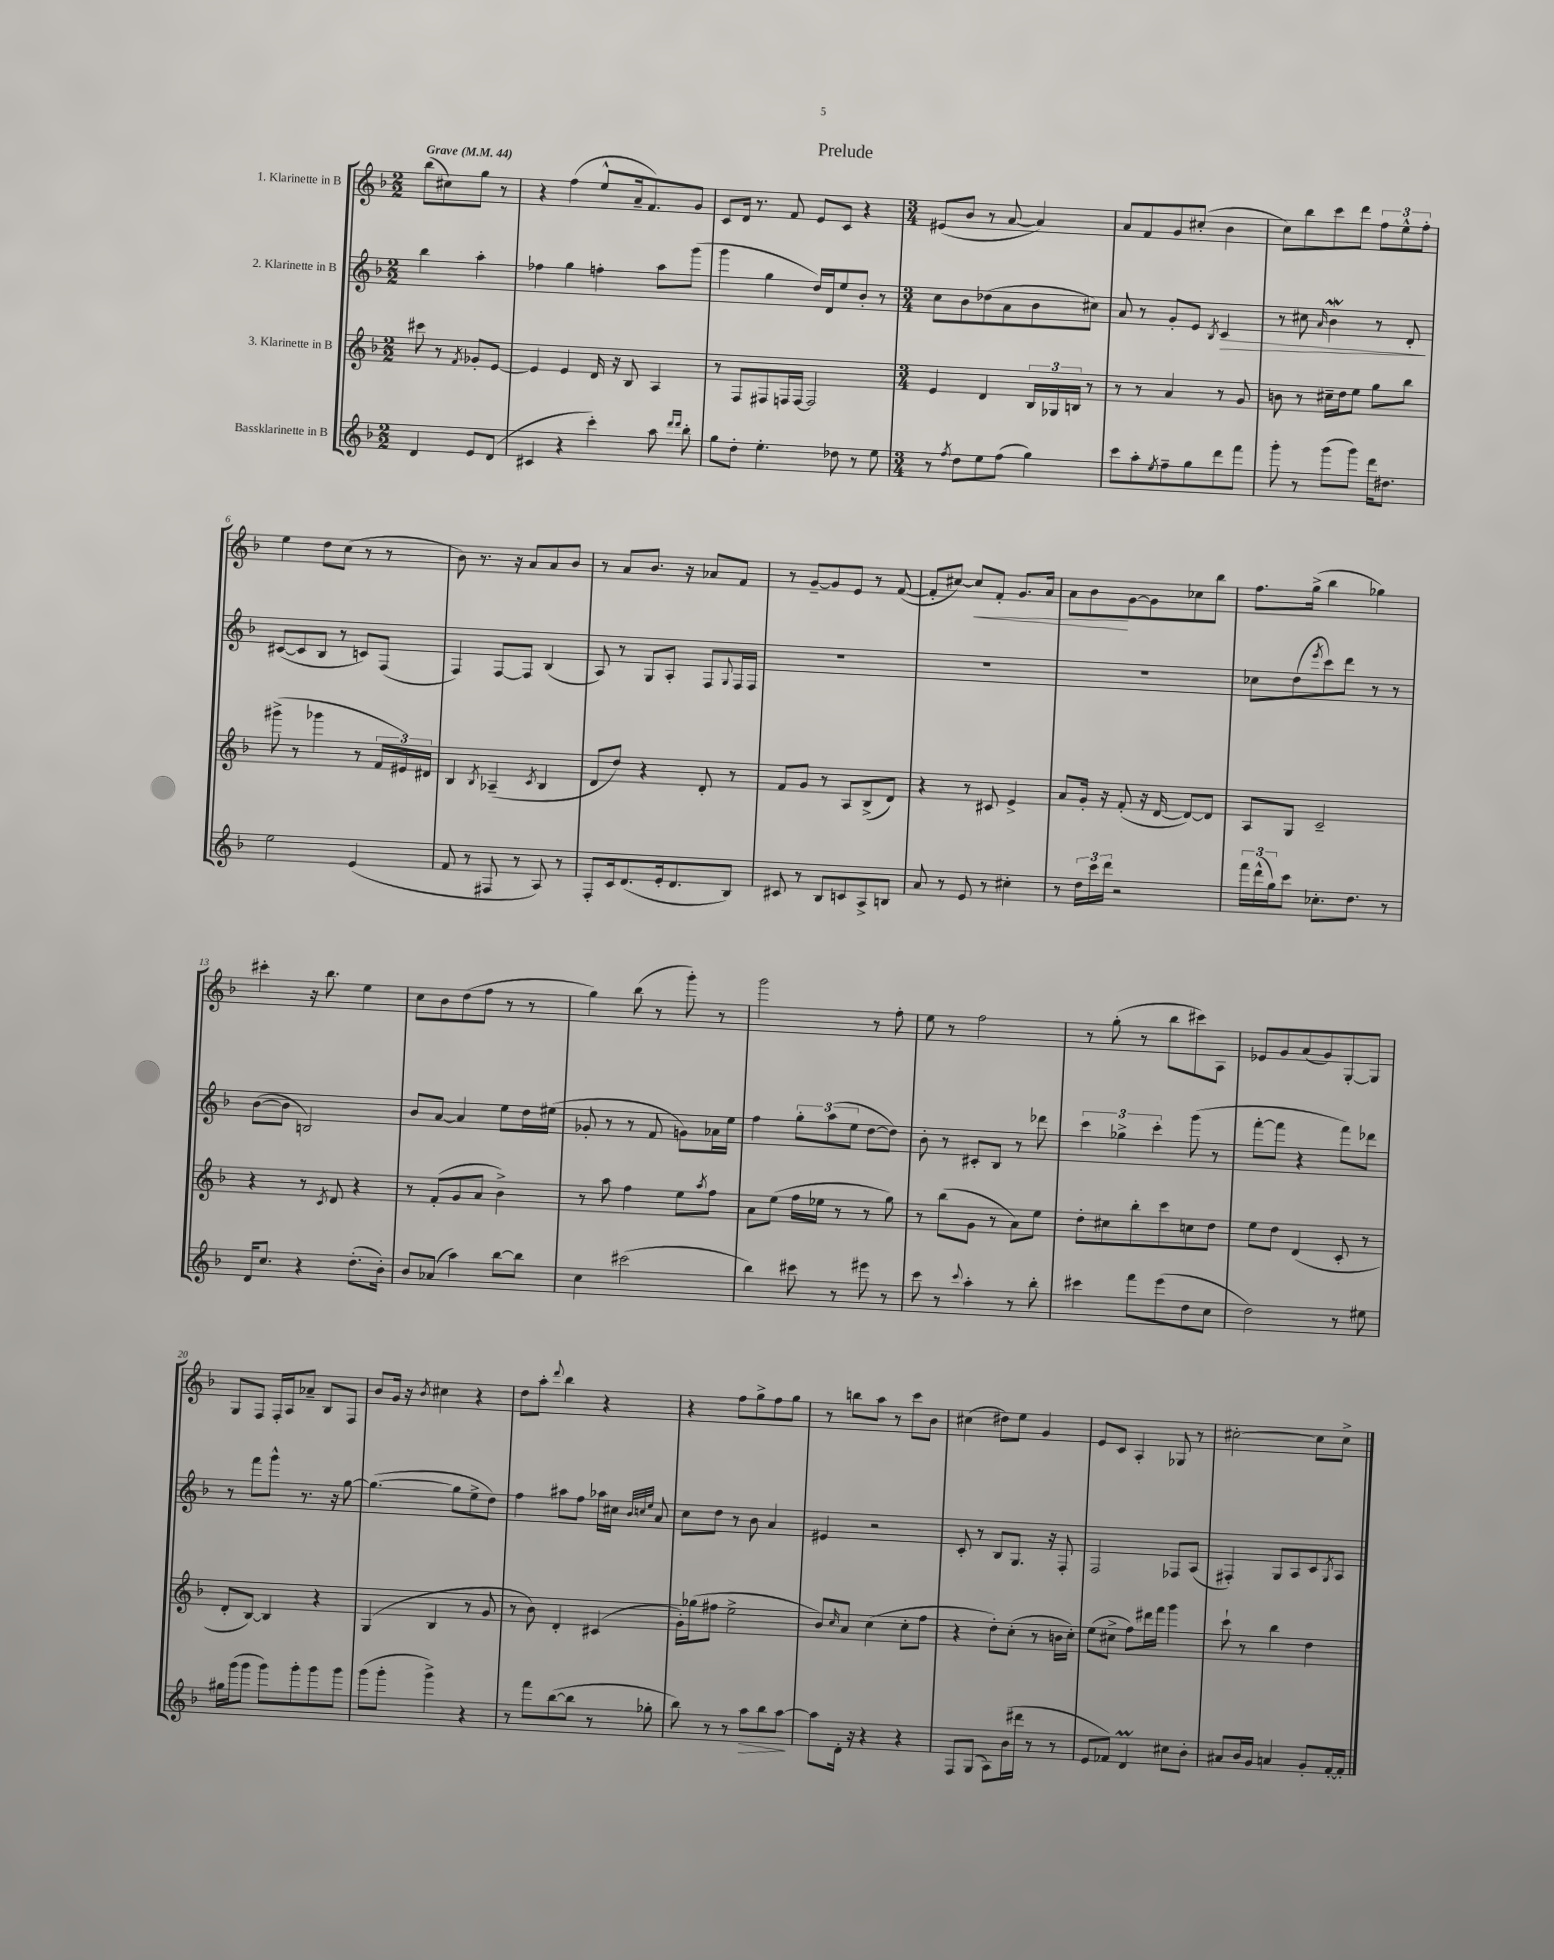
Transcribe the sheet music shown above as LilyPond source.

\header { title = "Prelude" }
<<
\new StaffGroup <<
\new Staff = "s0" \with { instrumentName = "1. Klarinette in B" } {
    \clef treble \key f \major \numericTimeSignature \time 2/2 \partial 2 \tempo "Grave" 4 = 44
    bes''8( cis''8) g''8 r8 |
    r4 f''4( e''8-^ a'16-- f'8.) g'8 |
    c'8 d'16 r8. f'8 e'8 c'8 r4 |
    \numericTimeSignature \time 3/4 eis'8( bes'8 r8 a'8~ a'4) |
    a'8 f'8 g'8 cis''8-.( bes'4 |
    c''8) bes''8 c'''8 d'''8 \tuplet 3/2 { f''8 e''8-^ f''8-. } |
    e''4 d''8 c''8( r8 r8 |
    bes'8) r8. r16 a'8 a'8 bes'8 |
    r8 a'8 bes'8. r16 aes'8 f'8 |
    r8 g'8~-- g'8 e'8 r8 f'8~( |
    f'8-. cis''8~) cis''8\< f'8-. g'8. a'16 |
    a'8 bes'8\! g'8~ g'8 ces''8 bes''8 |
    f''8. g''16->( bes''4 ges''4) |
    cis'''4-. r16 bes''8. e''4 |
    c''8 bes'8 d''8( f''8 r8 r8 |
    g''4) bes''8( r8 g'''8-.) r8 |
    g'''2 r8 f''8-. |
    e''8 r8 f''2 |
    r8 g''8-.( r8 bes''8 cis'''8) a8 |
    ees'8 g'8 a'8( g'8) g8~-. g8 |
    g8 f8 f16-. a16 aes'8-- bes8 f8 |
    bes'8 g'16 r16 \acciaccatura { bes'8 } cis''4 r4 |
    d''8 a''8-. \appoggiatura { d'''8 } bes''4 r4 |
    r4 f''8 g''8-> f''8 g''8 |
    r8 b''8 a''8 r8 c'''8 bes'8 |
    cis''4( dis''8) e''8 g'4 |
    e'8 c'8 a4-. ges8 r8 |
    cis''2~-. cis''8 cis''8-> \bar "|." |
}
\new Staff = "s1" \with { instrumentName = "2. Klarinette in B" } {
    \clef treble \key f \major \numericTimeSignature \time 2/2 \partial 2
    bes''4 a''4-. |
    fes''4 g''4 f''4-. a''8 g'''8( |
    g'''4 g''4 d''16) d'16 e''8 bes'8-. r8 |
    \numericTimeSignature \time 3/4 c''8 bes'8 des''8( a'8 bes'8 cis''8) |
    a'8 r8 g'8-. e'8 \acciaccatura { bes8 } c'4\> |
    r8 cis''8 \grace { a'16 } bes'4\mordent r8 d'8-.\! |
    cis'8~( cis'8 bes8 r8 c'8) f8( |
    f4) f8~ f8 bes4( |
    a8) r8 g8 a8-. f8 \appoggiatura { g8 } f16 f16 |
    R2. |
    R2. |
    R2. |
    ces''8 d''8( \acciaccatura { e'''8 } c'''8) d'''8 r8 r8 |
    bes'8~( bes'8 b2) |
    bes'8 a'8~ a'4 e''8 d''16 eis''16( |
    ges'8-. r8 r8 f'8 g'8) aes'16 e''16 |
    f''4 \tuplet 3/2 { g''8-. a''8( e''8 } d''8~ d''8) |
    bes'8-. r8 cis'8-. bes8 r8 des'''8 |
    \tuplet 3/2 { c'''4 ges''4-> c'''4-. } g'''8( r8 |
    f'''8~-. f'''8 r4 f'''8) des'''8 |
    r8 f'''8 g'''8-^ r8. r16 g''8~ |
    g''4.~( g''8 e''8-> d''8) |
    f''4 ais''8 f''8 aes''16 cis''16 \grace { bes'32 c''32 e''32 } a'8 |
    c''8 d''8 r8 bes'8 a'4 |
    eis'4 r2 |
    c'8-. r8 bes8 g8. r16 f8-. |
    f2 fes8 a8( |
    fis4-.) g8 a8 c'8 \acciaccatura { g8 } a8 \bar "|." |
}
\new Staff = "s2" \with { instrumentName = "3. Klarinette in B" } {
    \clef treble \key f \major \numericTimeSignature \time 2/2 \partial 2
    cis'''8 r8 \acciaccatura { f'8 } ges'8-. e'8~ |
    e'4 e'4 d'16 r16 bes8 a4 |
    r8 f8 fis8 f16 f16~ f2 |
    \numericTimeSignature \time 3/4 e'4 d'4 \tuplet 3/2 { bes16 ges16 b16 } r8 |
    r8 r8 a'4 r8 g'8 |
    b'8 r8 cis''16-- d''16 e''8 g''8 bes''8 |
    gis'''8->( r8 ges'''4 r8 \tuplet 3/2 { f'16 eis'16) dis'16 } |
    bes4 \acciaccatura { bes8 } aes4--( \acciaccatura { c'8 } bes4 |
    d'8 d''8) r4 d'8-. r8 |
    f'8 g'8 r8 a8 bes8->( d'8) |
    r4 r8 cis'8 e'4-> |
    a'8 g'16-. r16 f'8-.( r16 d'16~ d'8~) d'8 |
    a8 g8 c'2-- |
    r4 r8 \acciaccatura { c'8 } d'8 r4 |
    r8 f'8-.( g'8 a'8 bes'4->) |
    r8 a''8 f''4 e''8 \acciaccatura { a''8 } f''8 |
    a'8 e''8( f''16 ees''16 r8 r8 g''8) |
    r8 bes''8( g'8 r8 a'8) e''8 |
    d''8-. cis''8 bes''8-. c'''8 c''8 d''8 |
    e''8 d''8 d'4( c'8-. r8 |
    d'8-. bes8~) bes4 r4 |
    g4( bes4 r8 g'8 |
    r8 bes'8) d'4-. cis'4( |
    g'16-.) ges''16( fis''8 e''2-> |
    bes'8) \grace { c''16 } a'8 c''4( c''8-. f''8 |
    r4 d''8-.) c''8-.( r8 b'16 c''16-.) |
    e''8( cis''8-> f''8) dis'''16 f'''16 g'''4 |
    c'''8-! r8 bes''4 d''4 \bar "|." |
}
\new Staff = "s3" \with { instrumentName = "Bassklarinette in B" } {
    \clef treble \key f \major \numericTimeSignature \time 2/2 \partial 2
    d'4 e'8 d'8( |
    cis'4 r4 c'''4-.) a''8 \grace { d'''16 d'''16 } bes''8-. |
    g''8 d''8-. e''4.-. des''8 r8 e''8 |
    \numericTimeSignature \time 3/4 r8 \acciaccatura { f''8 } d''8 e''8 f''8( g''4) |
    c'''8 a''8-. \acciaccatura { e''8 } f''8-- g''8 d'''8 f'''8 |
    g'''8-. r8 g'''8( g'''8) d'''16 dis''8. |
    e''2 e'4( |
    f'8 r8 fis8 r8 a8) r8 |
    f8-. c'16 d'8.( e'16-. d'8. bes8) |
    cis'8 r8 bes8 c'8 a8-> b8 |
    a'8 r8 e'8 r8 cis''4-. |
    r8 \tuplet 3/2 { d''16 c'''16 d'''16 } r2 |
    \tuplet 3/2 { f'''16 d'''16-^( g''16) } c'''8 ces''8.-. d''8. r8 |
    d'16 c''8. r4 d''8.-.( bes'16-.) |
    bes'8 aes'8( a''4) bes''8~ bes''8 |
    c''4 cis'''2( |
    bes''4) cis'''8 r8 eis'''8 r8 |
    c'''8 r8 \appoggiatura { c'''8 } a''4-. r8 bes''8-. |
    cis'''4 f'''8 e'''8( d''8 c''8 |
    d''2) r8 eis''8 |
    gis''16 g'''16( g'''8 g'''8) g'''8-. g'''8 g'''8 |
    g'''8( g'''8-. g'''4->) r4 |
    r8 f'''8 bes''8~( bes''8 r8 ges''8-. |
    bes''8) r8 r8 a''8\> bes''8 a''8~\! |
    a''8 d'16-. r16 r4 r4 |
    f8 g8( a8) bes'16( dis'''16 r8 r8 |
    e'8 fes'8) d'4\prall cis''8 bes'8-. |
    ais'8 bes'16 g'16 a'4 g'8-. f'16~-. f'16-. \bar "|." |
}
>>
>>
